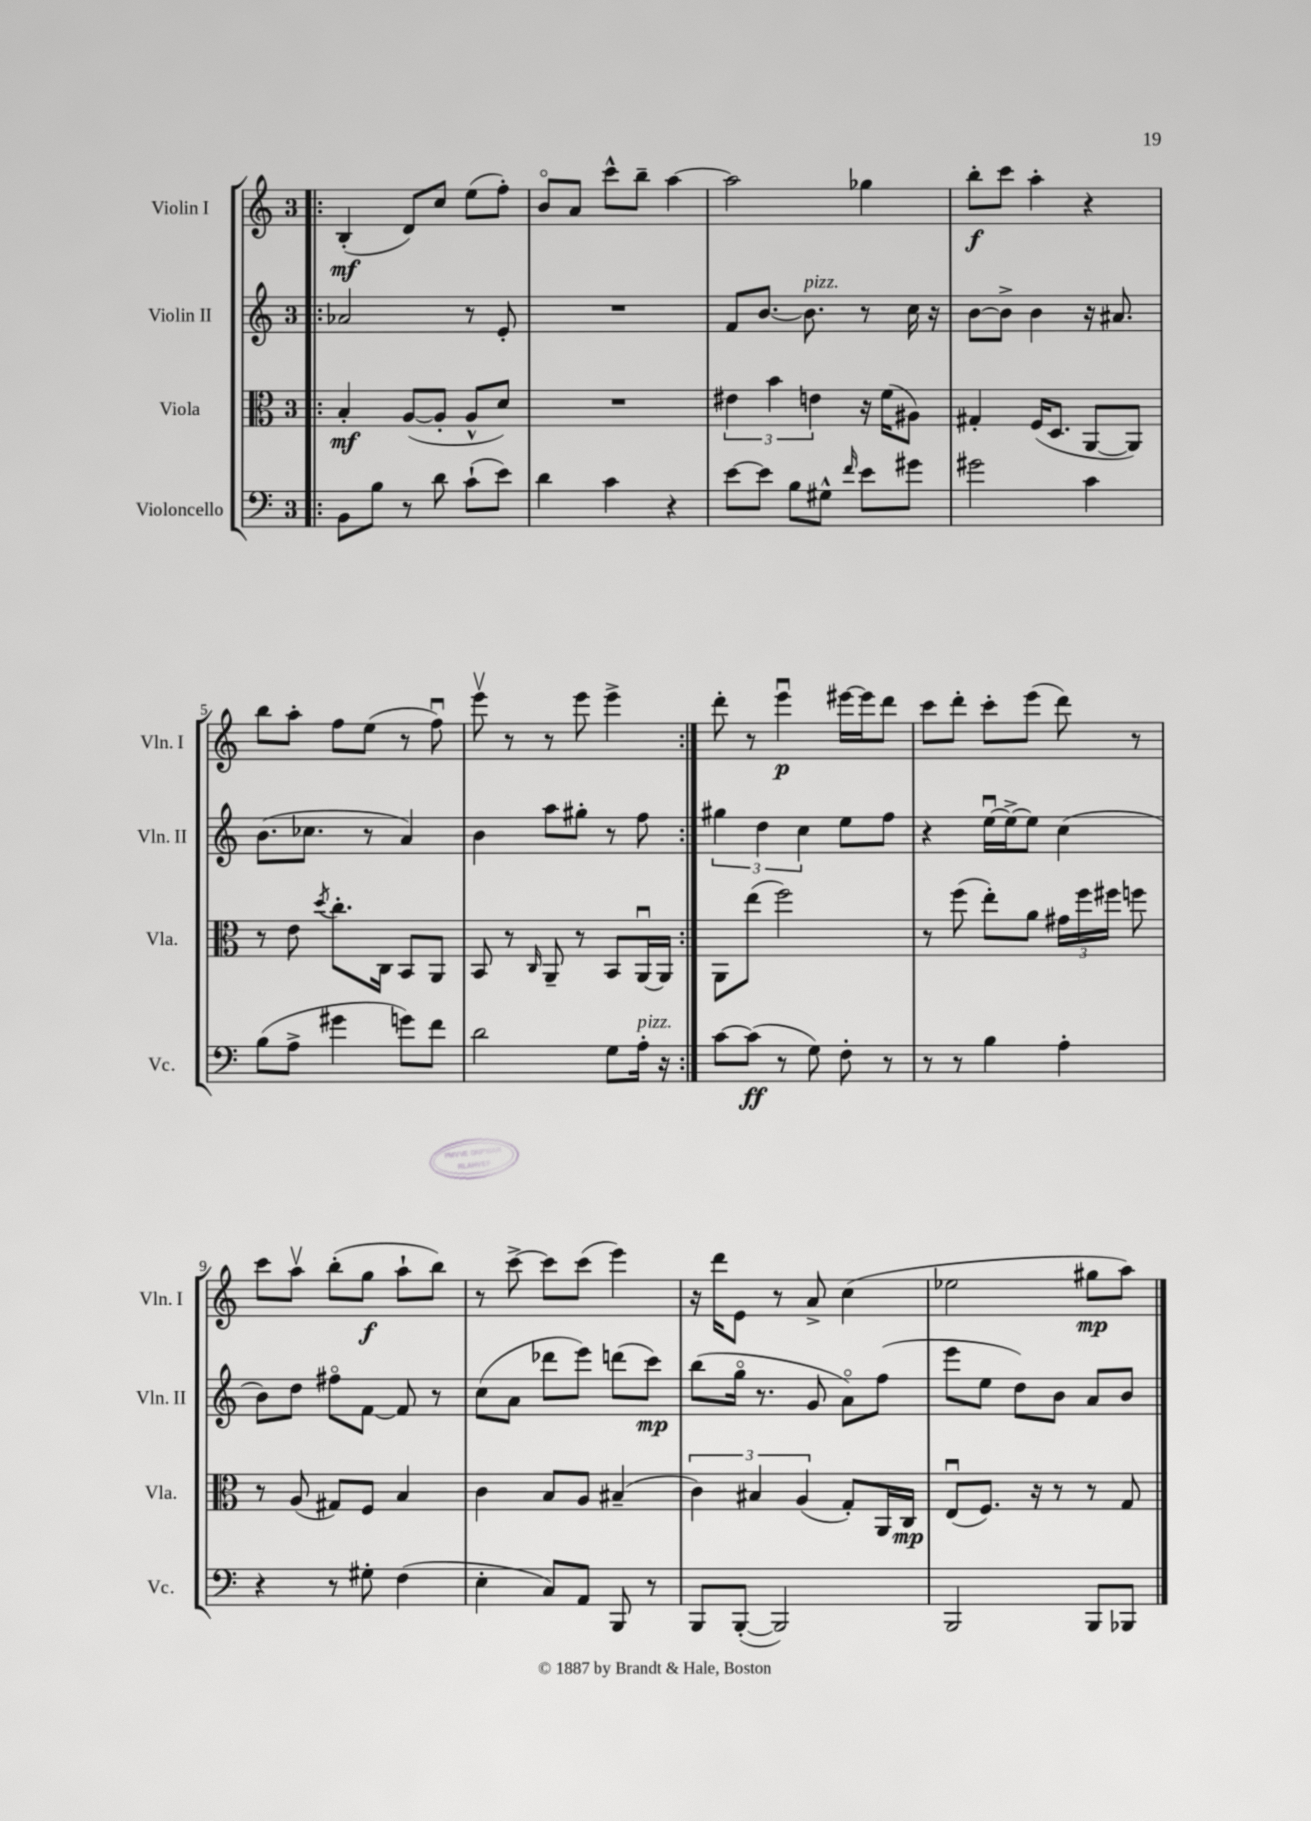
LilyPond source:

<<
\new StaffGroup <<
\new Staff = "s0" \with { instrumentName = "Violin I" shortInstrumentName = "Vln. I" } {
    \clef treble \key c \major \once \override Staff.TimeSignature.style = #'single-digit \time 3/4
    \autoBeamOff \repeat volta 2 { \bar ".|:" b4-.\mf( d'8[) c''8] e''8[( f''8]-.) |
    b'8[\flageolet a'8] c'''8[-^ b''8]-- a''4~ |
    a''2 ges''4 |
    b''8[-.\f c'''8] a''4-. r4 |
    b''8[ a''8]-. f''8[ e''8]( r8 f''8\downbow) |
    e'''8\upbow r8 r8 e'''8 e'''4-> | }
    d'''8-. r8 e'''4\downbow\p eis'''16[~ eis'''16 d'''8] |
    c'''8[ d'''8]-. c'''8[-. e'''8]( d'''8) r8 |
    c'''8[ a''8]\upbow b''8[-.( g''8]\f a''8[-! b''8]) |
    r8 c'''8~-> c'''8[ c'''8]( e'''4) |
    r16 d'''16[ e'8] r8 a'8-> c''4( |
    ees''2 gis''8[\mp a''8]) \bar "|." |
}
\new Staff = "s1" \with { instrumentName = "Violin II" shortInstrumentName = "Vln. II" } {
    \clef treble \key c \major \once \override Staff.TimeSignature.style = #'single-digit \time 3/4
    \autoBeamOff \repeat volta 2 { \bar ".|:" aes'2 r8 e'8-. |
    R2. |
    f'8[ b'8.]~ b'8.^\markup { \italic "pizz." } r8 c''16 r16 |
    b'8[~ b'8]-> b'4 r16 ais'8. |
    b'8.[( ces''8.] r8 a'4) |
    b'4 a''8[ gis''8]-. r8 f''8 | }
    \tuplet 3/2 { gis''4 d''4 c''4 } e''8[ f''8] |
    r4 e''16[~\downbow e''16~-> e''8] c''4( |
    b'8[) d''8] fis''8[\flageolet f'8]~ f'8 r8 |
    c''8[( a'8] des'''8[ e'''8]) d'''8[( c'''8]\mp) |
    b''8[( g''16]\flageolet r8. g'8 a'8[\flageolet) f''8]( |
    e'''8[ e''8] d''8[) b'8] a'8[ b'8] \bar "|." |
}
\new Staff = "s2" \with { instrumentName = "Viola" shortInstrumentName = "Vla." } {
    \clef alto \key c \major \once \override Staff.TimeSignature.style = #'single-digit \time 3/4
    \autoBeamOff \repeat volta 2 { \bar ".|:" b4-.\mf a8[~( a8]-. a8[-^ d'8]) |
    R2. |
    \tuplet 3/2 { eis'4 b'4 e'4 } r16 f'16[( ais8]) |
    gis4-. f16[( d8.] a,8[~ a,8]) |
    r8 e'8 \acciaccatura { d''8 } c''8.[-. c16] b,8[ a,8] |
    b,8 r8 \grace { c16 } a,8-- r8 b,8[ a,16~\downbow a,16] | }
    a,8[ e''8]( f''2) |
    r8 f''8( e''8[-.) a'8] \tuplet 3/2 { gis'16[ f''16 fis''16] } f''8 |
    r8 a8( gis8[) f8] b4 |
    c'4 b8[ a8] bis4--( |
    \tuplet 3/2 { c'4) bis4 a4( } g8[-.) a,16 c16]\mp |
    e8[\downbow( f8.]) r16 r8 r8 g8 \bar "|." |
}
\new Staff = "s3" \with { instrumentName = "Violoncello" shortInstrumentName = "Vc." } {
    \clef bass \key c \major \once \override Staff.TimeSignature.style = #'single-digit \time 3/4
    \autoBeamOff \repeat volta 2 { \bar ".|:" b,8[ b8] r8 d'8 c'8[-!( e'8]) |
    d'4 c'4 r4 |
    e'8[~ e'8] b8[ gis8]-^ \grace { f'16 } e'8[ gis'8] |
    gis'2 c'4 |
    b8[( a8]-> gis'4 g'8[) f'8] |
    d'2 g8[ a16]-.^\markup { \italic "pizz." } r16 | }
    c'8[~ c'8]\ff( r8 g8) f8-. r8 |
    r8 r8 b4 a4-. |
    r4 r8 gis8-. f4( |
    e4-. c8[) a,8] b,,8 r8 |
    b,,8[ b,,8]~-.( b,,2) |
    b,,2 b,,8[ bes,,8] \bar "|." |
}
>>
>>
